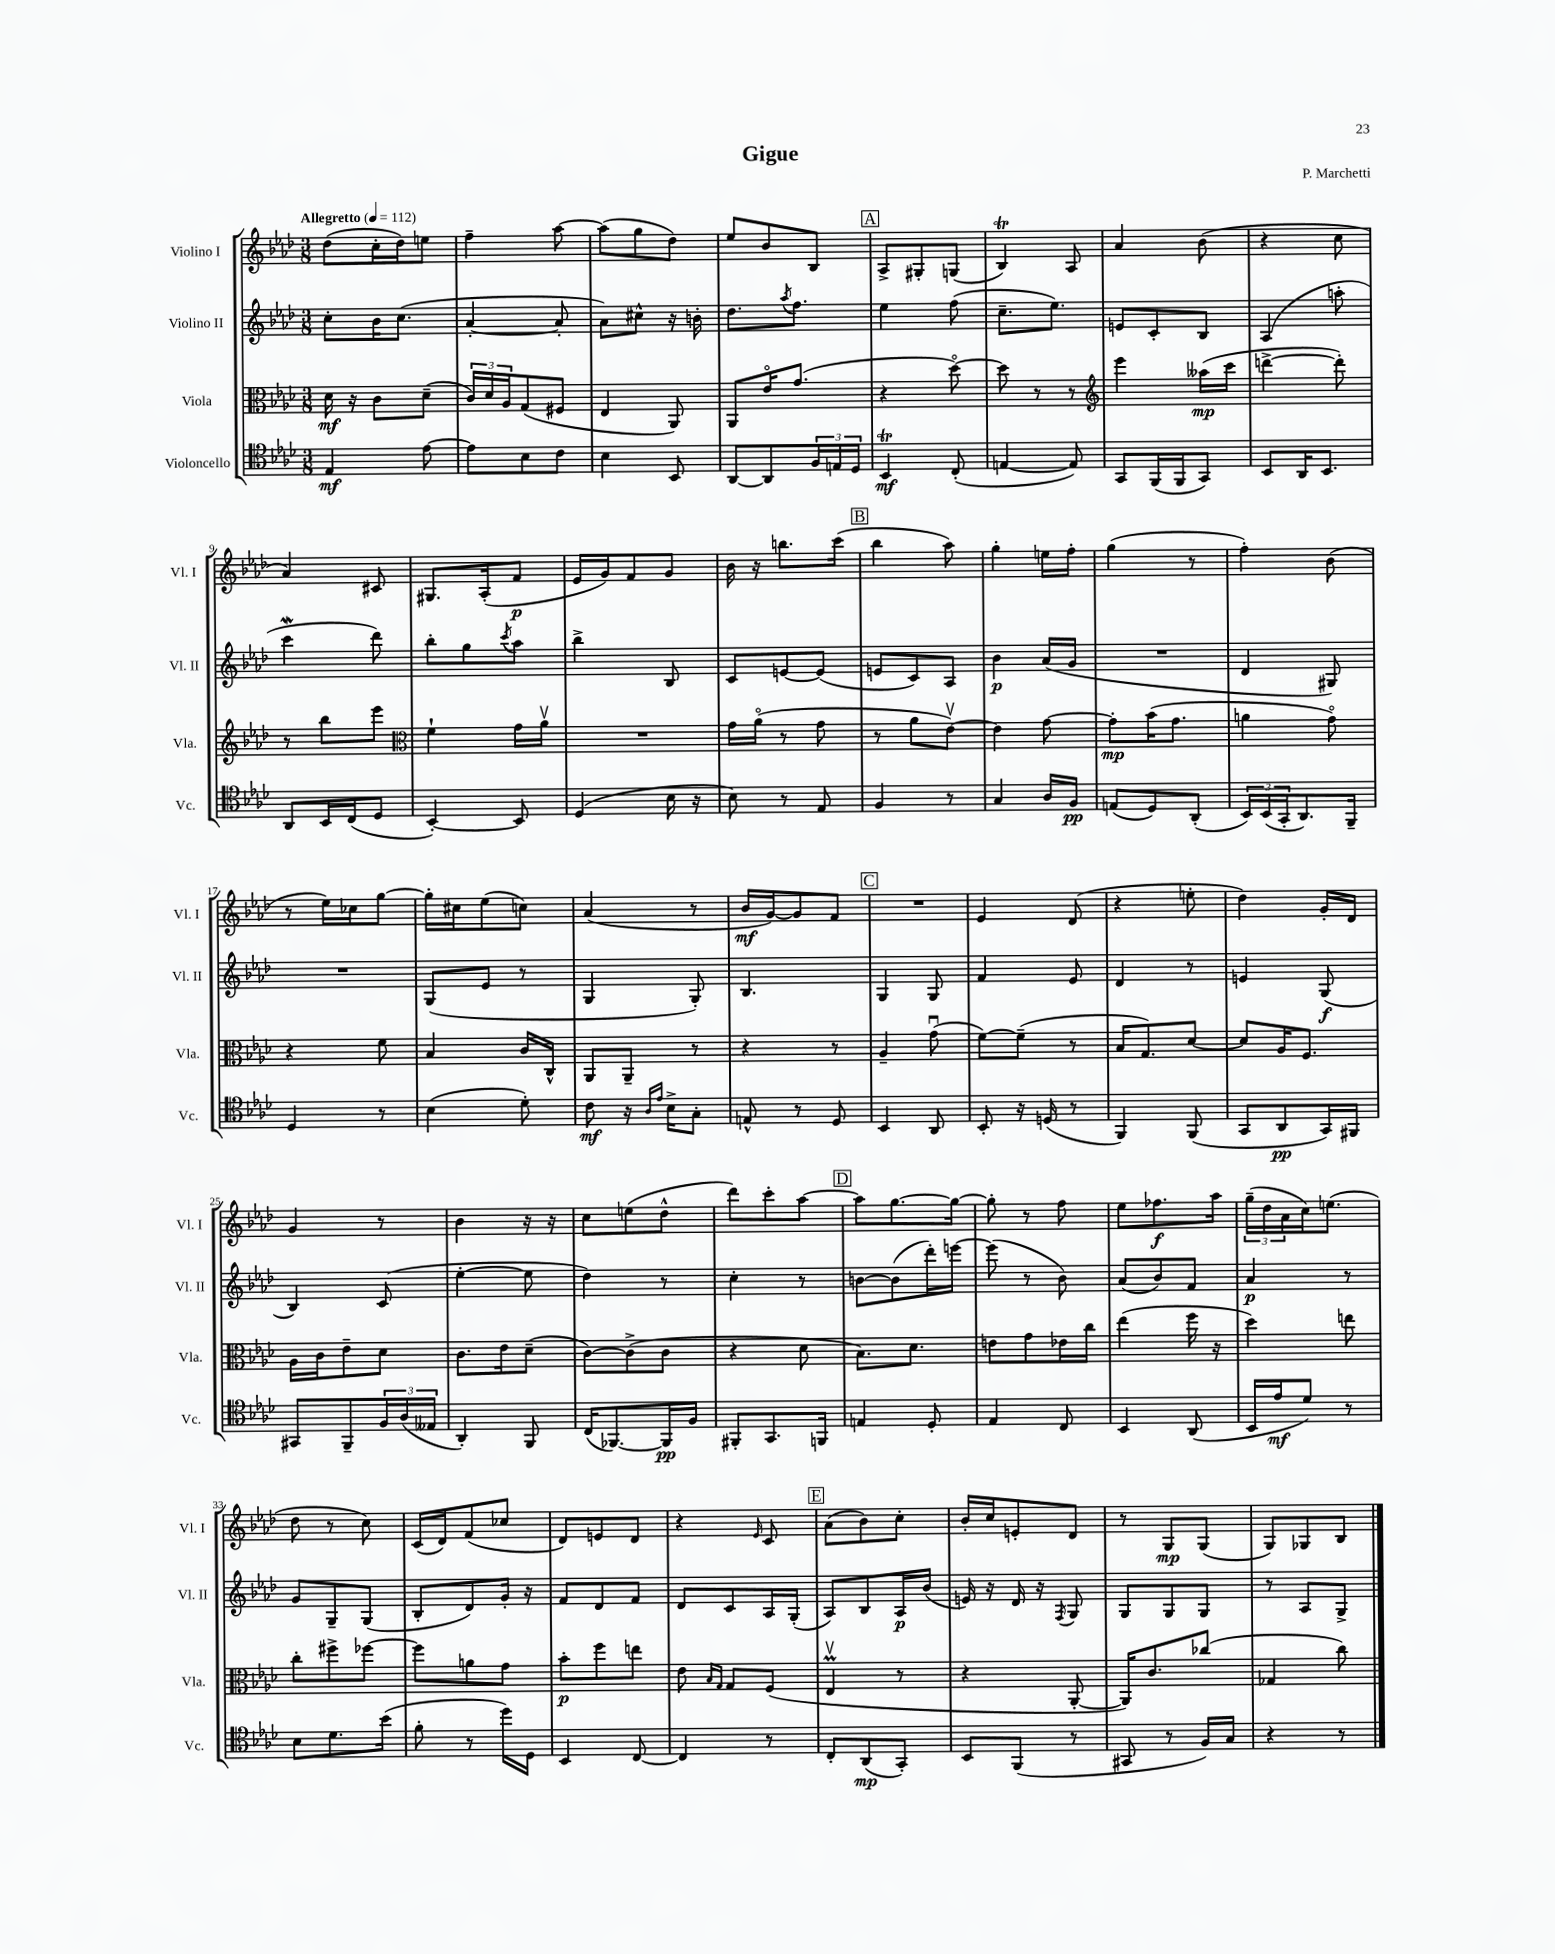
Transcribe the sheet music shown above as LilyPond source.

\header { title = "Gigue" composer = "P. Marchetti" }
<<
\new StaffGroup <<
\new Staff = "s0" \with { instrumentName = "Violino I" shortInstrumentName = "Vl. I" } {
    \clef treble \key aes \major \numericTimeSignature \time 3/8 \tempo "Allegretto" 4 = 112
    des''8( c''16-. des''16) e''8 |
    f''4-- aes''8~ |
    aes''8( g''8 des''8) |
    ees''8 bes'8 bes8 |
    \mark \markup { \box "A" } aes8-> gis8-. g8( |
    bes4\trill) aes8 |
    aes'4 bes'8( |
    r4 c''8 |
    aes'4) cis'8 |
    gis8. aes16-.( f'8\p |
    ees'16 g'16) f'8 g'8 |
    bes'16 r16 b''8. c'''16( |
    \mark \markup { \box "B" } bes''4 aes''8) |
    g''4-. e''16 f''16-. |
    g''4( r8 |
    f''4-.) bes'8( |
    r8 ees''16) ces''16 g''8~ |
    g''16-. cis''16 ees''8( c''8) |
    aes'4( r8 |
    bes'16\mf g'16~) g'8 f'8 |
    \mark \markup { \box "C" } R4. |
    ees'4 des'8( |
    r4 e''8-. |
    des''4) g'16-. des'16 |
    g'4 r8 |
    bes'4 r16 r16 |
    c''8 e''8( des''8-^ |
    des'''8) c'''8-. aes''8~ |
    \mark \markup { \box "D" } aes''8 g''8.~ g''16~ |
    g''8-. r8 f''8 |
    ees''8 fes''8.\f aes''16 |
    \tuplet 3/2 { g''16--( des''16 aes'16 } c''16) e''8.( |
    des''8 r8 c''8) |
    c'16( des'16) f'8( ces''8 |
    des'8) e'8 des'8 |
    r4 \grace { ees'16 } c'8 |
    \mark \markup { \box "E" } aes'8( bes'8) c''8-. |
    bes'16-. c''16 e'8-. des'8 |
    r8 g8\mp g8( |
    g8) ges8 bes8 \bar "|." |
}
\new Staff = "s1" \with { instrumentName = "Violino II" shortInstrumentName = "Vl. II" } {
    \clef treble \key aes \major \numericTimeSignature \time 3/8
    c''8-. bes'16 c''8.( |
    aes'4~-. aes'8-. |
    aes'8) cis''8-^ r16 b'16-. |
    des''8. \acciaccatura { aes''8 } f''8. |
    \mark \markup { \box "A" } ees''4 f''8( |
    c''8.-- ees''8.) |
    e'8 c'8-. bes8 |
    aes4( a''8-. |
    c'''4\mordent des'''8) |
    bes''8-. g''8 \acciaccatura { c'''8 } aes''8 |
    bes''4-> bes8 |
    c'8 e'8~ e'8( |
    \mark \markup { \box "B" } e'8 c'8) aes8 |
    bes'4\p aes'16( g'16 |
    R4. |
    des'4 gis8) |
    R4. |
    g8( ees'8 r8 |
    g4 g8-.) |
    bes4. |
    \mark \markup { \box "C" } g4 g8 |
    f'4 ees'8 |
    des'4 r8 |
    e'4 g8\f( |
    bes4) c'8( |
    ees''4~-. ees''8 |
    des''4) r8 |
    c''4-. r8 |
    \mark \markup { \box "D" } b'8~ b'8( des'''16-.) e'''16~ |
    e'''8( r8 bes'8) |
    aes'8( bes'8) f'8 |
    aes'4\p r8 |
    g'8 g8-- g8( |
    bes8-. des'8) g'16-. r16 |
    f'8 des'8 f'8 |
    des'8 c'8 aes16 g16-.( |
    \mark \markup { \box "E" } aes8) bes8 aes16\p bes'16( |
    e'16) r16 des'16 r16 \acciaccatura { f8 } g8 |
    g8 g8 g8 |
    r8 aes8 g8-> \bar "|." |
}
\new Staff = "s2" \with { instrumentName = "Viola" shortInstrumentName = "Vla." } {
    \clef alto \key aes \major \numericTimeSignature \time 3/8
    des'16\mf r16 c'8 des'8--( |
    \tuplet 3/2 { c'16) des'16 aes16 } g8( fis8 |
    ees4 aes,8) |
    aes,8 ees'16\flageolet g'8.( |
    \mark \markup { \box "A" } r4 des''8~\flageolet) |
    des''8 r8 r8 |
    \clef treble ees'''4 aeses''16\mp( c'''16 |
    d'''4~-> d'''8-.) |
    r8 bes''8 ees'''8 |
    \clef alto f'4-! g'16 aes'16\upbow |
    R4. |
    g'16 aes'16\flageolet( r8 g'8 |
    \mark \markup { \box "B" } r8 aes'8 ees'8~\upbow) |
    ees'4 g'8~ |
    g'8-.\mp bes'16( g'8. |
    a'4 g'8\flageolet) |
    r4 f'8 |
    bes4 c'16 c16-^ |
    aes,8 aes,8-- r8 |
    r4 r8 |
    \mark \markup { \box "C" } aes4-- g'8\downbow( |
    f'8~) f'8--( r8 |
    bes16 g8.) des'8~ |
    des'8 aes16 f8. |
    aes16 c'16 ees'8-- des'8 |
    c'8. ees'16 des'8--( |
    c'8~) c'8->( c'8 |
    r4 des'8 |
    \mark \markup { \box "D" } bes8.) des'8. |
    e'8 g'8 ees'16 c''16 |
    ees''4( f''16 r16 |
    des''4) e''8 |
    c''8-. fis''8-> fes''8~ |
    fes''8 a'8 g'8 |
    bes'8-.\p f''8 e''8 |
    ees'8 \grace { bes16 g16 } g8 f8( |
    \mark \markup { \box "E" } ees4\upbow\prall r8 |
    r4 aes,8~-. |
    aes,16) c'8. ces''8( |
    ges4 c''8) \bar "|." |
}
\new Staff = "s3" \with { instrumentName = "Violoncello" shortInstrumentName = "Vc." } {
    \clef tenor \key aes \major \numericTimeSignature \time 3/8
    ees4\mf ees'8~ |
    ees'8 bes8 c'8 |
    bes4 bes,8 |
    aes,8~ aes,8 \tuplet 3/2 { f16 e16 des16 } |
    \mark \markup { \box "A" } bes,4\trill\mf c8-.( |
    e4~ e8) |
    g,8 f,16( f,16 g,8) |
    bes,8 aes,16 bes,8. |
    aes,8 bes,16 c16( des8 |
    bes,4~-.) bes,8 |
    des4( bes16 r16 |
    bes8) r8 ees8 |
    \mark \markup { \box "B" } f4 r8 |
    g4 aes16 f16\pp |
    e8( des8) aes,8-.( |
    \tuplet 3/2 { bes,16) bes,16( g,16-. } aes,8.) f,16-- |
    des4 r8 |
    bes4( des'8-.) |
    c'8\mf r16 \grace { aes16 ees'16 } bes16-> g8-. |
    e8-^ r8 des8 |
    \mark \markup { \box "C" } bes,4 aes,8 |
    bes,8-. r16 d16( r8 |
    f,4) f,8( |
    g,8 aes,8\pp g,16) fis,16 |
    gis,8 f,8-- \tuplet 3/2 { f16 aes16( eeses16 } |
    aes,4-.) f,8 |
    c16( fes,8.~) fes,16\pp f16 |
    fis,8-. g,8. f,16 |
    \mark \markup { \box "D" } e4 des8-. |
    ees4 c8 |
    bes,4 aes,8( |
    bes,16 ees'16\mf des'8) r8 |
    bes8 des'8. bes'16( |
    f'8-. r8 des''16) des16 |
    bes,4 c8~ |
    c4 r8 |
    \mark \markup { \box "E" } c8-. aes,8\mp( g,8-.) |
    bes,8 f,8( r8 |
    gis,8 r8 f16) g16 |
    r4 r8 \bar "|." |
}
>>
>>
